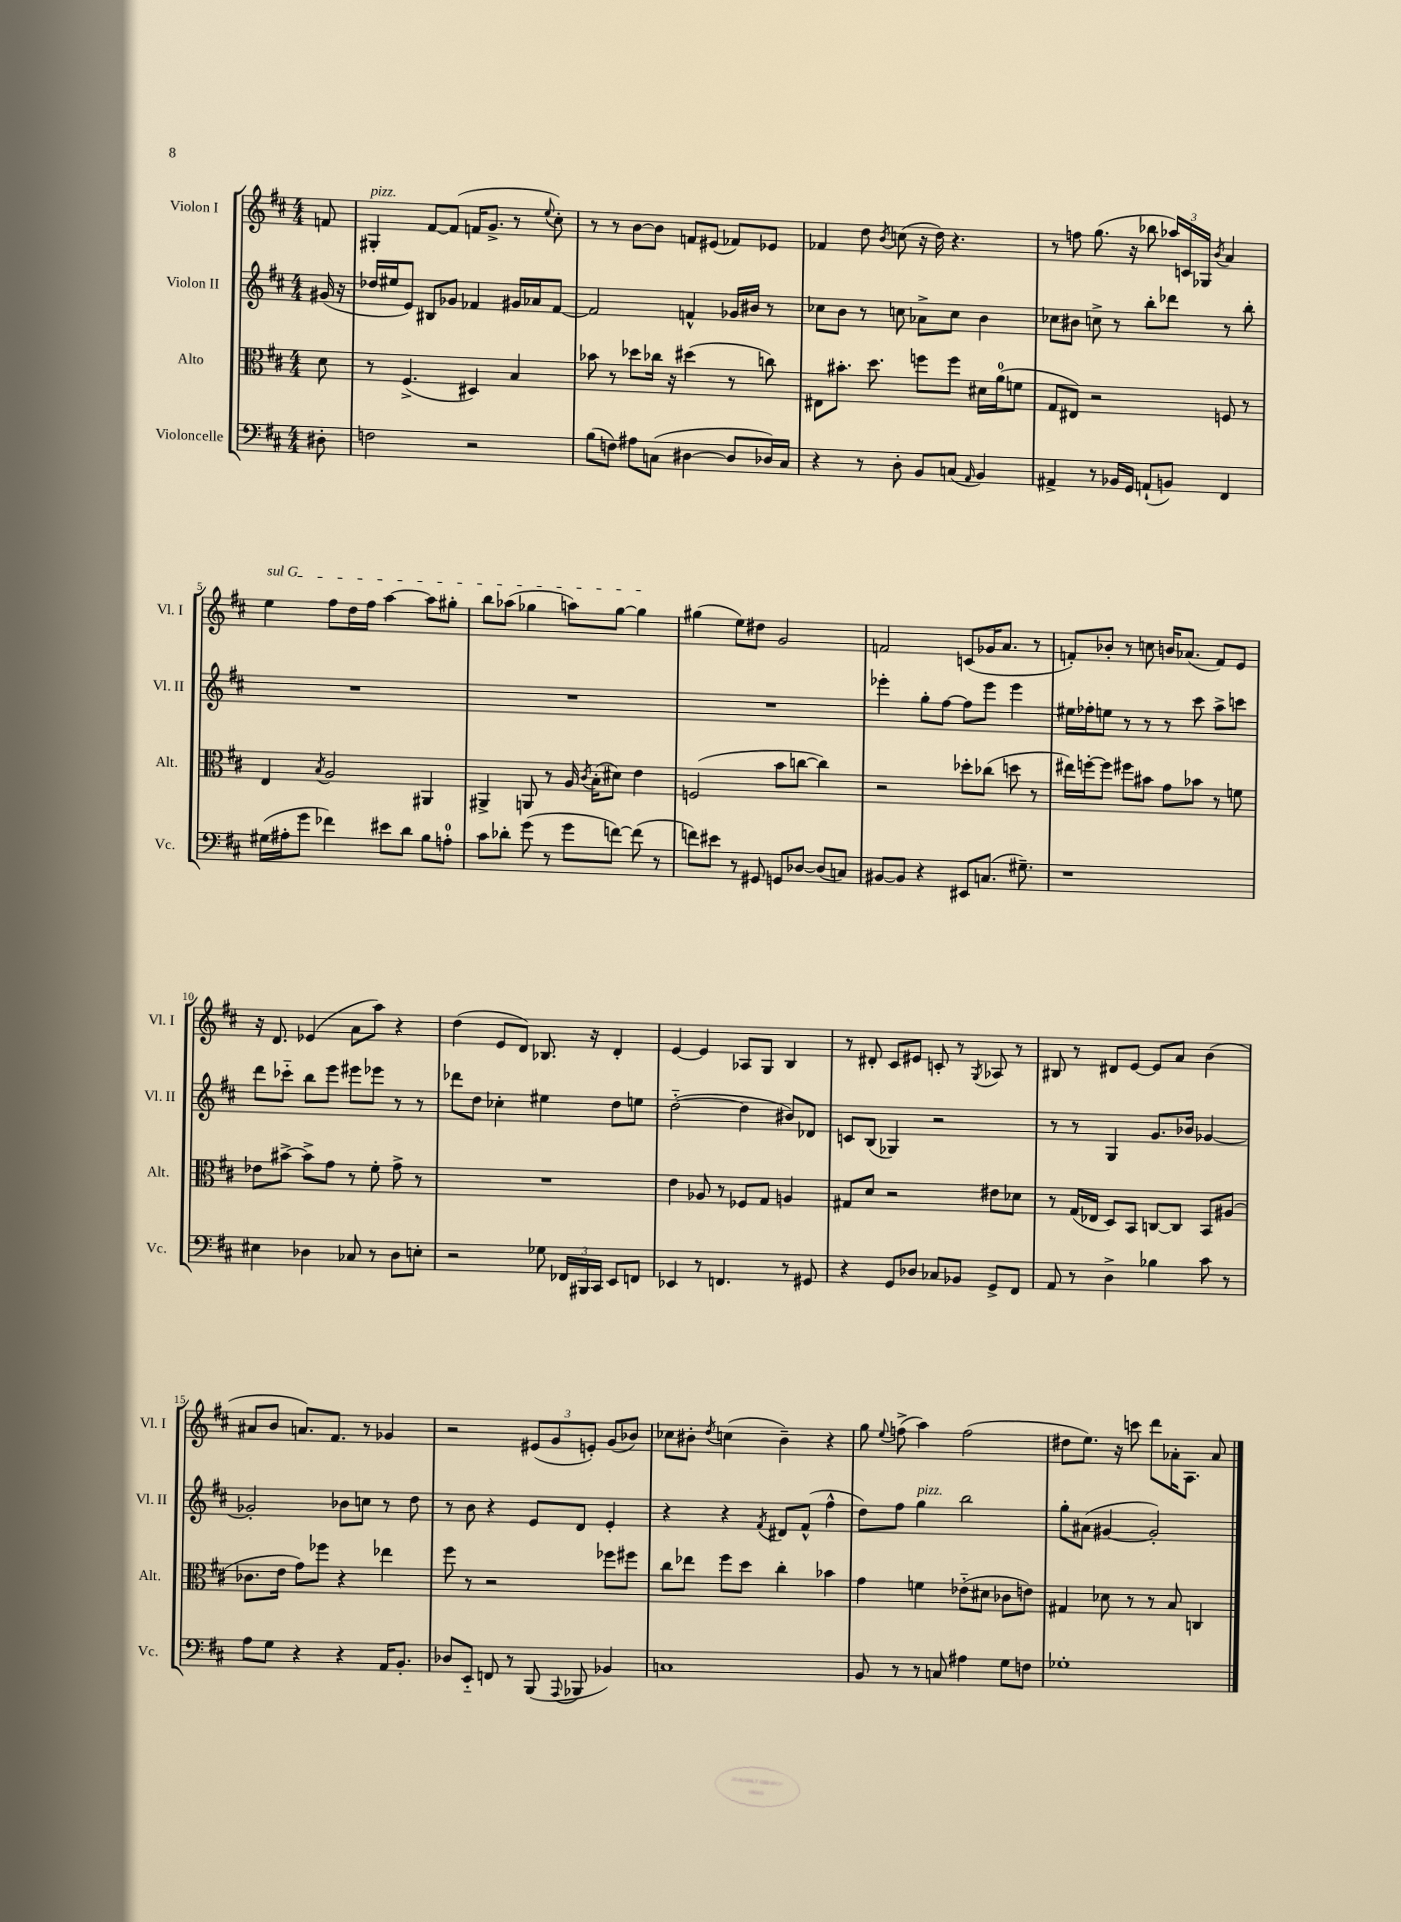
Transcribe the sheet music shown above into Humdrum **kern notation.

**kern	**kern	**kern	**kern
*staff4	*staff3	*staff2	*staff1
*clefF4	*clefC3	*clefG2	*clefG2
*k[f#c#]	*k[f#c#]	*k[f#c#]	*k[f#c#]
*M4/4	*M4/4	*M4/4	*M4/4
8D#'\	8d\	(16g#/	8f/
.	.	16r	.
=	=	=	=
2F\	8r	16dd-/LL	4G#'/
.	.	16ee#/J	.
.	(4.F#^/	8e/J)	.
.	.	8B#/L	[8f#/L
.	.	8g-/J	(8f#/]J
2r	4D#/)	4f-/	16f/LK
.	.	.	8.g^/J
.	4B/	16g#/LL	8r
.	.	16a-/J	.
.	.	.	8qqee/
.	.	[8f-/J	8cc#'\)
=	=	=	=
(8B\L	8b-\	2f-/]	8r
8F\J)	8r	.	8r
8A#\L	8dd-\L	.	[8b\L
(8C\J	16cc-\Jk	.	8b\]J
.	16r	.	.
[4D#\	(4dd#\	4f^^/	8f/L
.	.	.	(8e#/J
8D#/]L	8r	16g-/LL	8f-/L)
.	.	16b#/JJ	.
16D-/L)	8cc\)	8r	8e-/J
16C/JJ	.	.	.
=	=	=	=
4r	8E#\L	8cc-\L	4f-/
.	8.b#'\J	8b\J	.
8r	.	8r	8dd\
.	8.dd\	.	.
.	.	.	8qb/
8D'\	.	8cc\	(8cc\
8BB/L	8ff\L	8a-^\L	16r
.	.	.	16dd\)
(8C/J	8ff\J	8cc\J	4.r
16qqAA/	.	.	.
4BB/)	16d#\LL	4b\	.
.	(16a\J	.	.
.	8f\J	.	.
=	=	=	=
4AA#^/	8G/L	8cc-\L	8r
.	8E#/J)	8b#\J	8ff\
8r	2r	8cc^\	(8.gg\
16BB-/LL	.	8r	.
16GG/JJ	.	.	16r
(8AA`/L	.	8bb'\L	8bb-\
8BB/J)	.	8ddd-\J	24aa-/LL)
.	.	.	24c/
.	.	.	24G-/JJ
.	.	.	8qb/
4FF#/	8F/	8r	4a/
.	8r	8bb'\	.
=	=	=	=
(16G#\LL	4E/	1r	4ee\
16A#'\J	.	.	.
8g\J	.	.	.
.	8qB/	.	.
4f-\)	2A/	.	8ff#\L
.	.	.	16dd\L
.	.	.	16ff#\JJ
8e#\L	.	.	[4aa\
8d\J	.	.	.
8B\L	4AA#/	.	8aa\]L
8A'\J	.	.	8gg#'\J
=	=	=	=
8c#\L	4AA#^/	1r	8bb\L
8d-'\J	.	.	(8aa-\J
(8g\	8AA/	.	4gg-\
8r	8r	.	.
8g\L	16A/	.	8aa\L)
.	8qc#/	.	.
.	(16B'\LK	.	.
[8f\J)	8d#\J)	.	[8gg-\J
(8f\]	4e\	.	4gg-\]
8r	.	.	.
=	=	=	=
8f\L)	(2F/	1r	(4gg#\
8e#\J	.	.	.
8r	.	.	8ee\L)
8GG#/	.	.	8dd#\J
8GG/L	8b\L	.	2g/
[8D-/J	[8cc\J	.	.
(8D-/]L	4cc\])	.	.
8C/J)	.	.	.
=	=	=	=
[8BB#/L	2r	4eee-'\	2f/
8BB#/]J	.	.	.
4r	.	8gg'\L	.
.	.	[8ff#\J	.
8EE#/L	8dd-'\L	8ff#\]L	(8c/L
(8.C/J	(8cc-\J	8eee-\J	16g-/K
.	.	.	8.a/J
.	8dd\	4eee-\	.
8.G#~\)	.	.	.
.	8r	.	8r
=	=	=	=
1r	16ee#\LL)	16ee#\LL	8f'/L)
.	[16ff'\J	16ff-'\J	.
.	8ff\]J	8ee\J	8b-'/J
.	8ff#\L	8r	8r
.	8b#\J	8r	8cc\
.	8g\L	8r	16b/LK
.	.	.	(8.a-/J
.	8b-\J	8ccc#\	.
.	8r	8aa^\L	8f/L)
.	8f\	8ccc\J	8e/J
=	=	=	=
4E#\	8e-\L	8ddd\L	16r
.	.	.	8.d/
.	[8b#^\J	8ccc-'~\J	.
4D-\	8b#^\]L	8bb\L	(4e-/
.	8g\J	8eee\J	.
8C-/	8r	8eee#\L	8a\L
8r	8f#'\	8eee-\J	8aa\J)
8D-\L	8g^\	8r	4r
8E'\J	8r	8r	.
=	=	=	=
2r	1r	8ddd-\L	(4dd\
.	.	8dd\J	.
.	.	4cc-'\	8e/L
.	.	.	8d/J)
8G-\	.	4ee#\	8.B-/
24FF-/LL	.	.	.
24BBB#/	.	.	.
.	.	.	16r
24CC#/JJ	.	.	.
8EE/L	.	8dd\L	4d'/
8FF/J	.	8ee\J	.
=	=	=	=
4EE-/	4e\	([2dd'~\	[4e/
8r	8A-/	.	4e/]
4.FF/	8r	.	.
.	8F-/L	4dd\]	8A-/L
.	8G/J	.	8G/J
8r	4A/	8b#/L)	4B/
8GG#/	.	8d-/J	.
=	=	=	=
4r	8G#/L	8c/L	8r
.	8d/J	(8B/J	8d#'/
8GG/L	2r	4G-/)	8c#/L
8D-/J	.	.	8e#/J
8C-/L	.	2r	8c'/
8BB-/J	.	.	8r
.	.	.	8qG/
8GG^/L	8e#\L	.	8A-/
8FF#/J	8d-\J	.	8r
=	=	=	=
8AA/	8r	8r	8B#/
8r	(16G/LL	8r	8r
.	16E-/JJ	.	.
4D^\	8D/L)	4G/	8d#/L
.	8BB/J	.	[8e/J
4B-\	[8C/L	8.g/L	8e/]L
.	8C/]J	.	8a/J
.	.	16b-/Jk	.
8c#\	8BB/L	[4g-/	(4b\
8r	(8A#/J	.	.
=	=	=	=
8A\L	8.c-\L	2g-'/]	8a#/L
8G\J	.	.	8b/J
.	16e\Jk	.	.
4r	8g\L)	.	8.a/L)
.	8ff-\J	.	.
.	.	.	8.f#/J
4r	4r	8b-\L	.
.	.	8cc\J	8r
16AA/LK	4ee-\	8r	4g-/
8.BB'/J	.	.	.
.	.	8dd\	.
=	=	=	=
8D-/L	8ff#\	8r	2r
8EE'~/J	8r	8b\	.
8FF/	2r	4r	.
8r	.	.	.
(8BBB/	.	8e/L	(12e#/L
.	.	.	12g/
8qqAAA/	.	.	.
8BBB-/	.	8d/J	.
.	.	.	12e'/J)
4BB-/)	8ff-\L	4e'/	(8g/L
.	8ff#\J	.	8b-/J)
=	=	=	=
1C	8cc#\L	4r	8cc-\L
.	8ee-\J	.	8b#'\J
.	.	.	8qdd/
.	8ff#\L	4r	(4cc\
.	8dd\J	.	.
.	.	8qf#/	.
.	4cc#'\	8d#/L	4b#~\)
.	.	(8f#^^/J	.
.	4b-\	4ff#^^\	4r
=	=	=	=
8BB/	4g\	8dd\L)	8gg\
.	.	.	8qqee/
8r	.	8ff#\J	(8ff^\
8r	4f\	4gg\	4aa\)
8C/	.	.	.
4A#\	(8e-'~\L	2bb\	(2ff\
.	8d#\J	.	.
8G\L	8c-\L	.	.
8F\J	8e\J)	.	.
=	=	=	=
1G-'	4G#/	8gg'\L	8dd#\L
.	.	(8a#\J	8.ee\J)
.	8d-\	[4g#/	.
.	.	.	16r
.	8r	.	8ccc\
.	8r	2g#'/])	8ddd\L
.	8B/	.	16a-'\K
.	.	.	8.A\J
.	4C/	.	.
.	.	.	8a-/
==	==	==	==
*-	*-	*-	*-
